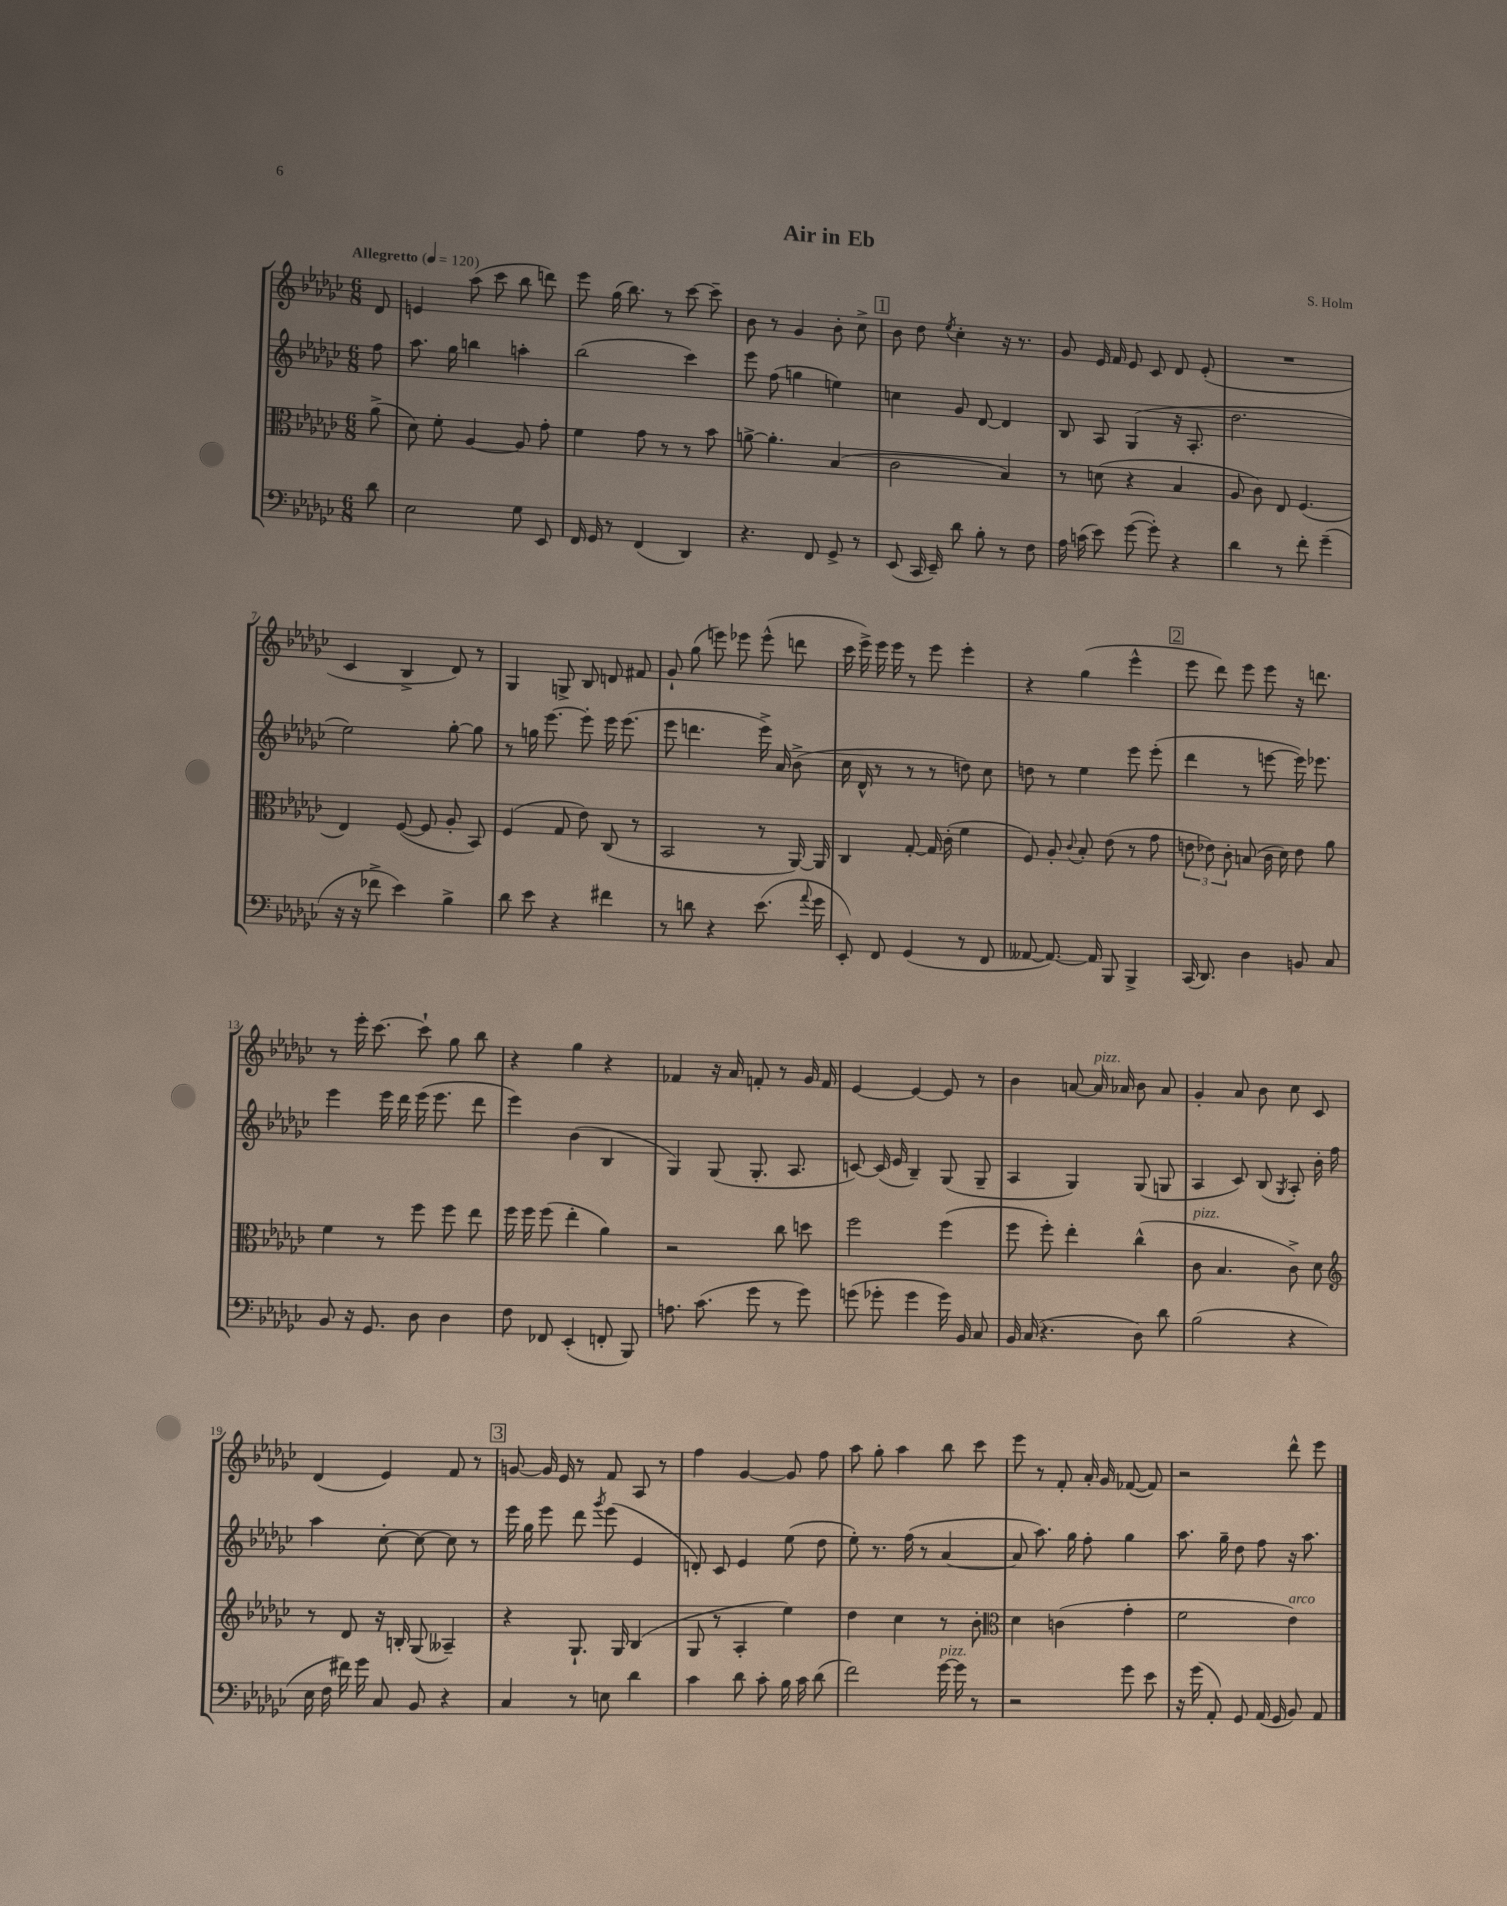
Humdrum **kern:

**kern	**kern	**kern	**kern
*staff4	*staff3	*staff2	*staff1
*clefF4	*clefC3	*clefG2	*clefG2
*k[b-e-a-d-g-c-]	*k[b-e-a-d-g-c-]	*k[b-e-a-d-g-c-]	*k[b-e-a-d-g-c-]
*M6/8	*M6/8	*M6/8	*M6/8
*MM120	*MM120	*MM120	*MM120
8d-	(8a-^	8ff	8d-
=	=	=	=
2E-	8d-)	8.aa-	4e
.	8f'	.	.
.	.	16gg-	.
.	[4A-	4bb	(8aa-
.	.	.	8ccc-
8G-	8A-]	4aa'	8bb-
8EE-	8g-'	.	8ddd)
=	=	=	=
16FF	4f	(2bb-	8eee-
16GG-	.	.	.
8r	.	.	(16gg-
.	.	.	8.bb-)
(4FF	8g-	.	.
.	8r	.	8r
4DD-)	8r	4ccc-)	[8ccc-
.	8b-	.	8ccc-~]
=	=	=	=
4.r	[8a^	8eee-	8b-
.	4.a']	(8ff	8r
.	.	4gg	4g-
8FF	.	.	.
8GG-^	(4B-	4ee)	8b-'
8r	.	.	8cc-^
=	=	=	=
(8EE-	2c-	4cc	8b-
16CC-	.	.	8dd-
16EE-~)	.	.	.
.	.	.	8qee-
8d-	.	8g-	4cc-'
8B-'	.	[8d-	.
8r	4B-)	4d-]	16r
.	.	.	8.r
8F	.	.	.
=	=	=	=
16A-	8r	8B-	8g-
(16c	.	.	.
8e-)	(8d	8A-	16e-
.	.	.	16f
([8g-	4r	(4G-	8e-
8g-'])	.	.	8c-
4r	4B-	16r	8d-
.	.	8.A-'	.
.	.	.	(8e-'
=	=	=	=
4d-	8A-	2.dd-	2.r
.	8c-)	.	.
8r	8E-	.	.
8f'	(4.F	.	.
(4g-~	.	.	.
=	=	=	=
16r	4E-)	2ee-)	4c-
16r	.	.	.
8f-^	.	.	.
4e-)	([8F	.	4B-^
.	8F]	.	.
4B-^	8A-'	[8gg-'	8d-)
.	8BB-)	8gg-]	8r
=	=	=	=
8d-	(4F	8r	4G-
8e-	.	16gg	.
.	.	[8.eee-	.
4r	8G-	.	8G^
.	8e-)	8eee-']	8B-
4f#	(8C-	16eee-	8d
.	.	(8.eee-	.
.	8r	.	8f#
=	=	=	=
8r	2BB-	8eee-	8g-`
8d	.	4.ddd	(8gg-
4r	.	.	8eee)
.	.	.	8eee-
(8.e-	8r	16eee-^)	(8eee-^^
.	.	16a-	.
.	[16AA-)	(8b-^	8ddd
8qqa-	.	.	.
16g-	16AA-]	.	.
=	=	=	=
8EE-')	4C-	16cc-	16ccc-
.	.	16d-^^	16eee-^)
8FF	.	8r	16eee-
.	.	.	16eee-
(4GG-	[8G-'	8r	8r
.	16G-]	8r	8eee-
.	(16c-'	.	.
8r	4f	8dd)	4eee-'
8FF	.	8cc-	.
=	=	=	=
[8AA--	8F)	8dd	4r
8.AA--_)	8A-'	8r	.
.	8qqc-	.	.
.	8B-'	4ee-	(4gg-
16AA--]	.	.	.
8BBB-	(8e-	.	.
4BBB-^	8r	8eee-	4eee-^^
.	8g-	(8eee-'	.
=	=	=	=
(16CC-	12e	4ddd-	8eee-
8.DD-)	.	.	.
.	12e-)	.	.
.	.	.	8ddd-)
.	12c-'	.	.
4D-	(8B	8r	8eee-
.	16c-	[8eee	8eee-
.	16d-)	.	.
8BB	8e-	16eee])	16r
.	.	8.eee-	8.ddd
8C-	8a-	.	.
=	=	=	=
8BB-	4f	4eee-	8r
16r	.	.	16eee-'
8.GG-	.	.	[8.ccc-
.	8r	16eee-	.
.	.	16ddd-	.
8D-	8ff	(16eee-	8ccc-`]
.	.	8.eee-	.
4D-	8ff	.	8gg-
.	8ee-	8ddd-	8bb-
=	=	=	=
8F	16ff	4eee-)	4r
.	16ff	.	.
8FF-	(8ff	.	.
(4EE-'	4ee-'	(4b-	4gg-
8FF'	4a-)	4B-	4r
8BBB-)	.	.	.
=	=	=	=
8.A	2r	4G-)	4f-
(8.c-	.	.	.
.	.	(8G-	16r
.	.	.	16a-
8g-	.	8.G-'	8f'
8r	8cc-	.	8r
.	.	8.A-	.
8g-)	8dd	.	16g-
.	.	.	16f
=	=	=	=
(8g	2ff	[8c)	[4e-
8g-'	.	(16c]	.
.	.	16e-	.
4g-	.	4B-~)	4e-_
16g-)	(4ff	(8G-	8e-]
16BB-	.	.	.
8C-	.	8G-~	8r
=	=	=	=
16BB-	8ff	4A-	4b-
(16C-	.	.	.
4.r	8ff')	.	.
.	4ee-'	4G-)	[8a
.	.	.	16a]
.	.	.	16a-
8D-)	(4cc-^^	(8G-	8b-
8d-	.	8G	8a-
=	=	=	=
(2B-	8c-	4A-	4g-'
.	4.B-	.	.
.	.	8c-)	8a-
.	.	(8B-	8b-
.	.	8qG-	.
4r	8c-^)	8A-')	8cc-
.	8d-	16b-'	8c-
.	.	16ff	.
=	=	=	=
*	*clefG2	*	*
16E-	8r	4aa-	(4d-
16F	.	.	.
16f#)	8d-	.	.
16g-	.	.	.
8C-	16r	[8cc-'	4e-)
.	16B'	.	.
8BB-	(8G-	8cc-_	.
4r	4A--~)	8cc-]	8f
.	.	8r	8r
=	=	=	=
4C-	4r	16eee-	[8g
.	.	16gg-	.
.	.	8eee-	16g]
.	.	.	16e-
8r	8.G-`	8ddd-	8r
.	.	8qggg-	.
8E	.	(8eee-	8f
.	16G-	.	.
4d-	(4B-	4e-	8A-
.	.	.	8r
=	=	=	=
4c-	8G-	8d')	4ff
.	8r	8c-	.
8d-	4A-'	4e-	[4g-
8c-'	.	.	.
16B-	4ee-)	(8ee-	8g-]
16c-	.	.	.
(8d-	.	8dd-	8ff
=	=	=	=
2f)	4dd-	8ee-')	8aa-
.	.	8.r	8gg-'
.	4cc-	.	4aa-
.	.	(16ff	.
.	.	8r	.
[16g-	8r	[4a-	8bb-
16g-]	.	.	.
8r	8b-'	.	8ccc-
=	=	=	=
*	*clefC3	*	*
2r	4d-	8a-]	8eee-
.	.	8.aa-)	8r
.	(4c	.	8f'
.	.	16gg-	.
.	.	8ff'	16a-'
.	.	.	16g-
8g-	4g-'	4gg-	([8f-
8e-	.	.	8f-])
=	=	=	=
16r	2f	8.aa-	2r
(16g-	.	.	.
8AA-')	.	.	.
.	.	16gg-~	.
8GG-	.	8dd-	.
(16AA-	.	8ff	.
16GG-	.	.	.
8BB-)	4e-)	16r	8ddd-^^
.	.	8.aa-	.
8AA-	.	.	8eee-
==	==	==	==
*-	*-	*-	*-
